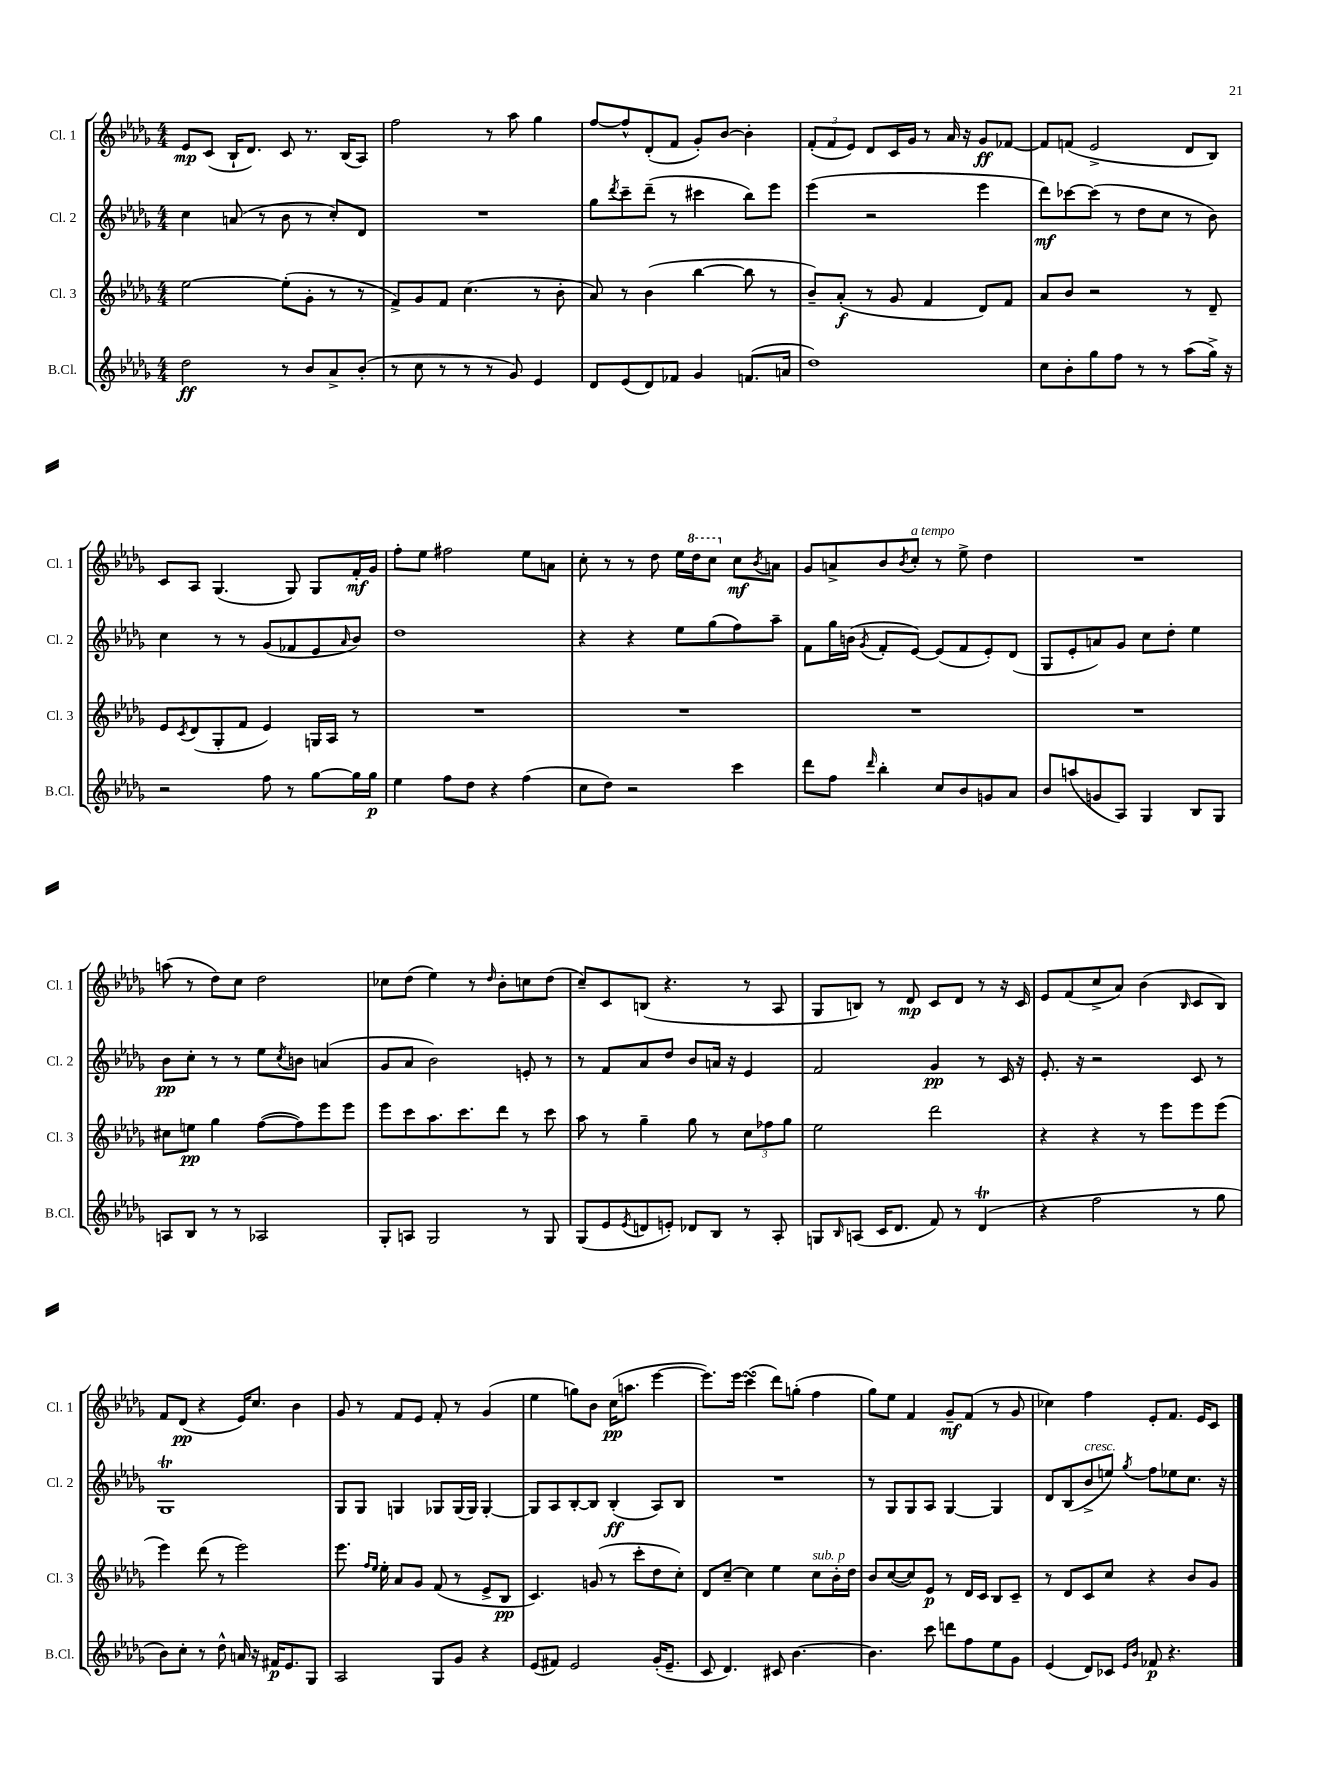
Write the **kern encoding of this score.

**kern	**dynam	**kern	**dynam	**kern	**dynam	**kern	**dynam
*part4	*part4	*part3	*part3	*part2	*part2	*part1	*part1
*staff4	*staff4	*staff3	*staff3	*staff2	*staff2	*staff1	*staff1
*I"B.Cl.	*	*I"Cl. 3	*	*I"Cl. 2	*	*I"Cl. 1	*
*I'B.Cl.	*	*I'Cl. 3	*	*I'Cl. 2	*	*I'Cl. 1	*
*clefG2	*	*clefG2	*	*clefG2	*	*clefG2	*
*k[b-e-a-d-g-]	*	*k[b-e-a-d-g-]	*	*k[b-e-a-d-g-]	*	*k[b-e-a-d-g-]	*
*M4/4	*	*M4/4	*	*M4/4	*	*M4/4	*
=19	=19	=19	=19	=19	=19	=19	=19
2dd-\	ff	[2ee-\	.	4cc\	.	8e-/L	mp
.	.	.	.	.	.	(8c/J	.
.	.	.	.	(8an/	.	16B-`/KL	.
.	.	.	.	.	.	8.d-/J)	.
.	.	.	.	8r	.	.	.
8r	.	(8ee-'\L]	.	8b-\	.	8c/	.
8b-/L	.	8g-'\J	.	8r	.	8.r	.
8a-^/	.	8r	.	8cc'/L)	.	.	.
.	.	.	.	.	.	(16B-/KL	.
(8b-'/J	.	8r	.	8d-/J	.	8A-/J)	.
=20	=20	=20	=20	=20	=20	=20	=20
8r	.	8f^/L)	.	1r	.	2ff\	.
8cc\	.	8g-/	.	.	.	.	.
8r	.	8f/J	.	.	.	.	.
8r	.	(4.cc\	.	.	.	.	.
8r	.	.	.	.	.	8r	.
8g-/)	.	.	.	.	.	8aa-\	.
4e-/	.	8r	.	.	.	4gg-\	.
.	.	8b-'\	.	.	.	.	.
=21	=21	=21	=21	=21	=21	=21	=21
8d-/L	.	8a-/)	.	8gg-\L	.	[8ff/L	.
.	.	.	.	8qddd-/	.	.	.
(8e-/	.	8r	.	8ccc~\	.	8ff^^/]	.
8d-/)	.	(4b-\	.	(8ddd-~\J	.	(8d-'/	.
8f-X/J	.	.	.	8r	.	8f/J	.
4g-/	.	[4bb-\	.	4ccc#X\	.	8g-'/L)	.
.	.	.	.	.	.	[8b-/J	.
(8.fn/L	.	8bb-\]	.	8bb-\L)	.	4b-'\]	.
.	.	8r	.	8eee-\J	.	.	.
16an/Jk	.	.	.	.	.	.	.
=22	=22	=22	=22	=22	=22	=22	=22
1dd-)	.	8b-~/L)	.	(4eee-\	.	(12f'/L	.
.	.	.	.	.	.	12f/	.
.	.	(8a-'/J	f	.	.	.	.
.	.	.	.	.	.	12e-/J)	.
.	.	8r	.	2r	.	8d-/L	.
.	.	8g-/	.	.	.	16c/L	.
.	.	.	.	.	.	16g-/JJ	.
.	.	4f/	.	.	.	8r	.
.	.	.	.	.	.	16a-/	.
.	.	.	.	.	.	16r	.
.	.	8d-/L)	.	4eee-\	.	8g-/L	ff
.	.	8f/J	.	.	.	[8f-X/J	.
=23	=23	=23	=23	=23	=23	=23	=23
8cc\L	.	8a-/L	.	8ddd-\L)	mf	8f-/L]	.
8b-'\	.	8b-/J	.	[8ccc-X\	.	(8fn/J	.
8gg-\	.	2r	.	(8ccc-\J]	.	2e-^/	.
8ff\J	.	.	.	8r	.	.	.
8r	.	.	.	8dd-\L	.	.	.
8r	.	.	.	8cc\J	.	.	.
(8aa-\L	.	8r	.	8r	.	8d-/L	.
16gg-^\Jk)	.	8d-~/	.	8b-\)	.	8B-/J)	.
16r	.	.	.	.	.	.	.
!!LO:LB:g=z
=24	=24	=24	=24	=24	=24	=24	=24
2r	.	8e-/L	.	4cc\	.	8c/L	.
.	.	8qc/	.	.	.	.	.
.	.	(8d-/	.	.	.	8A-/J	.
.	.	8G-'/	.	8r	.	(4.G-/	.
.	.	8f/J	.	8r	.	.	.
8ff\	.	4e-/)	.	(8g-/L	.	.	.
8r	.	.	.	8f-X/	.	8G-/)	.
[8gg-\L	.	16Gn/LL	.	8e-/	.	8G-/L	.
.	.	16A-/JJ	.	.	.	.	.
.	.	.	.	16qqa-/	.	.	.
16gg-\L]	.	8r	.	8b-/J)	.	16f'/L	mf
16gg-\JJ	p	.	.	.	.	16g-/JJ	.
=25	=25	=25	=25	=25	=25	=25	=25
4ee-\	.	1r	.	1dd-	.	8ff'\L	.
.	.	.	.	.	.	8ee-\J	.
8ff\L	.	.	.	.	.	2ff#X\	.
8dd-\J	.	.	.	.	.	.	.
4r	.	.	.	.	.	.	.
(4ff\	.	.	.	.	.	8ee-\L	.
.	.	.	.	.	.	8an\J	.
=26	=26	=26	=26	=26	=26	=26	=26
8cc\L	.	1r	.	4r	.	8cc'\	.
8dd-\J)	.	.	.	.	.	8r	.
2r	.	.	.	4r	.	8r	.
.	.	.	.	.	.	8dd-\	.
.	.	.	.	8ee-\L	.	16ee-\LL	.
*	*	*	*	*	*	*8va	*
.	.	.	.	.	.	16ddd-\J	.
.	.	.	.	(8gg-\	.	8ccc\J	.
*	*	*	*	*	*	*X8va	*
4ccc\	.	.	.	8ff\)	.	8cc\L	mf
.	.	.	.	.	.	8qb-/	.
.	.	.	.	8aa-~\J	.	8an\J	.
=27	=27	=27	=27	=27	=27	=27	=27
8ddd-\L	.	1r	.	8f\L	.	8g-/L	.
8ff\J	.	.	.	16gg-\L	.	8an^/	.
.	.	.	.	(16bn\JJ	.	.	.
16qqddd-/	.	.	.	8qg-/	.	.	.
4bb-'\	.	.	.	8f'/L	.	8b-/	.
.	.	.	.	.	.	8qb-/	.
!	!	!	!	!	!	!LO:TX:a:i:t=a tempo	!
.	.	.	.	[8e-/J)	.	8cc'/J	.
8cc/L	.	.	.	(8e-/L]	.	8r	.
8b-/	.	.	.	8f/	.	8ee-^\	.
8gn/	.	.	.	8e-'/)	.	4dd-\	.
8a-/J	.	.	.	(8d-/J	.	.	.
=28	=28	=28	=28	=28	=28	=28	=28
8b-/L	.	1r	.	8G-/L	.	1r	.
(8aan/	.	.	.	8e-'/	.	.	.
8gn/	.	.	.	8an/)	.	.	.
8A-/J)	.	.	.	8g-/J	.	.	.
4G-/	.	.	.	8cc\L	.	.	.
.	.	.	.	8dd-'\J	.	.	.
8B-/L	.	.	.	4ee-\	.	.	.
8G-/J	.	.	.	.	.	.	.
!!LO:LB:g=z
=29	=29	=29	=29	=29	=29	=29	=29
8An/L	.	8cc#X\L	.	8b-\L	pp	(8aan\	.
8B-/J	.	8een\J	pp	8cc'\J	.	8r	.
8r	.	4gg-\	.	8r	.	8dd-\L)	.
8r	.	.	.	8r	.	8cc\J	.
2A-X/	.	([8ff\L	.	8ee-\L	.	2dd-\	.
.	.	.	.	8qcc/	.	.	.
.	.	8ff\])	.	8bn\J	.	.	.
.	.	8eee-\	.	(4an/	.	.	.
.	.	8eee-\J	.	.	.	.	.
=30	=30	=30	=30	=30	=30	=30	=30
8G-'/L	.	8eee-\L	.	8g-/L	.	8cc-X\L	.
8An/J	.	8ccc\	.	8a-/J	.	(8dd-\J	.
2G-/	.	8.aa-\	.	2b-\)	.	4ee-\)	.
.	.	8.ccc\	.	.	.	.	.
.	.	.	.	.	.	8r	.
.	.	.	.	.	.	16qqdd-/	.
.	.	8ddd-\J	.	.	.	8b-'\L	.
8r	.	8r	.	8en'/	.	8ccn\	.
8G-/	.	8ccc\	.	8r	.	(8dd-\J	.
=31	=31	=31	=31	=31	=31	=31	=31
(8G-/L	.	8aa-\	.	8r	.	8cc~/L)	.
8e-/	.	8r	.	8f/L	.	8c/	.
8qe-/	.	.	.	.	.	.	.
8dn/	.	4gg-~\	.	8a-/	.	(8Bn/J	.
8en'/J)	.	.	.	8dd-/J	.	4.r	.
8d-X/L	.	8gg-\	.	8b-/L	.	.	.
8B-/J	.	8r	.	16an/Jk	.	.	.
.	.	.	.	16r	.	.	.
8r	.	12cc\L	.	4e-/	.	8r	.
.	.	12ff-X\	.	.	.	.	.
8A-'/	.	.	.	.	.	8A-/	.
.	.	12gg-\J	.	.	.	.	.
=32	=32	=32	=32	=32	=32	=32	=32
8Gn/L	.	2ee-\	.	2f/	.	8G-/L	.
16qqB-/	.	.	.	.	.	.	.
(8An/J	.	.	.	.	.	8Bn/J)	.
16c/KL	.	.	.	.	.	8r	.
8.d-/J	.	.	.	.	.	.	.
.	.	.	.	.	.	8d-/	mp
8f/)	.	2ddd-\	.	4g-/	pp	8c/L	.
8r	.	.	.	.	.	8d-/J	.
(4d-T/	.	.	.	8r	.	8r	.
.	.	.	.	16c/	.	16r	.
.	.	.	.	16r	.	16c/	.
=33	=33	=33	=33	=33	=33	=33	=33
4r	.	4r	.	8.e-'/	.	8e-/L	.
.	.	.	.	.	.	(8f/	.
.	.	.	.	16r	.	.	.
2ff\	.	4r	.	2r	.	8cc^/	.
.	.	.	.	.	.	8a-/J)	.
.	.	8r	.	.	.	(4b-\	.
.	.	8eee-\L	.	.	.	.	.
.	.	.	.	.	.	16qqB-/	.
8r	.	8eee-\	.	8c/	.	8c/L	.
8gg-\	.	(8eee-\J	.	8r	.	8B-/J)	.
!!LO:LB:g=z
=34	=34	=34	=34	=34	=34	=34	=34
8b-\L)	.	4eee-\)	.	1G-T	.	8f/L	.
8cc'\J	.	.	.	.	.	(8d-/J	pp
8r	.	(8ddd-\	.	.	.	4r	.
8dd-^^\	.	8r	.	.	.	.	.
16an/	.	2eee-\)	.	.	.	16e-/KL)	.
16r	.	.	.	.	.	8.cc/J	.
16f#X/KL	p	.	.	.	.	.	.
8.e-/	.	.	.	.	.	.	.
.	.	.	.	.	.	4b-\	.
8G-/J	.	.	.	.	.	.	.
=35	=35	=35	=35	=35	=35	=35	=35
2A-/	.	8.eee-\	.	8G-/L	.	8g-/	.
.	.	.	.	8G-/J	.	8r	.
.	.	16qqff/LL	.	.	.	.	.
.	.	16qqee-/JJ	.	.	.	.	.
.	.	16ee-'\	.	.	.	.	.
.	.	8a-/L	.	4Gn/	.	8f/L	.
.	.	8g-/J	.	.	.	8e-/J	.
8G-/L	.	(8f/	.	8G-X/L	.	8f'/	.
8g-/J	.	8r	.	(16G-/L	.	8r	.
.	.	.	.	16G-/JJ)	.	.	.
4r	.	8e-^/L	.	[4G-'/	.	(4g-/	.
.	.	8B-/J	pp	.	.	.	.
=36	=36	=36	=36	=36	=36	=36	=36
(8e-/L	.	4.c/)	.	8G-/L]	.	4ee-\	.
8f#X/J)	.	.	.	8A-/	.	.	.
2e-/	.	.	.	[8B-'/	.	8ggn\L)	.
.	.	(8gn/	.	8B-/J]	.	8b-\J	.
.	.	8r	.	(4B-'/	ff	(16cc\KL	pp
.	.	.	.	.	.	8.aan\J	.
.	.	8ccc'\L	.	.	.	.	.
(16g-'/KL	.	8dd-\	.	8A-/L)	.	[4eee-\	.
8.e-~/J	.	.	.	.	.	.	.
.	.	8cc'\J)	.	8B-/J	.	.	.
=37	=37	=37	=37	=37	=37	=37	=37
8c/	.	8d-/L	.	1r	.	8.eee-\L])	.
4.d-/)	.	[8cc~/J	.	.	.	.	.
.	.	.	.	.	.	16eee-\Jk	.
.	.	4cc\]	.	.	.	(4cccsSsS\	.
8c#X/	.	4ee-\	.	.	.	8ddd-\L)	.
[4.b-\	.	.	.	.	.	(8ggn'\J	.
!	!	!LO:TX:a:i:t=sub. p	!	!	!	!	!
.	.	8cc\L	.	.	.	4ff\	.
.	.	16b-'\L	.	.	.	.	.
.	.	16dd-\JJ	.	.	.	.	.
=38	=38	=38	=38	=38	=38	=38	=38
4.b-\]	.	8b-/L	.	8r	.	8gg-\L)	.
.	.	([8cc/	.	8G-/L	.	8ee-\J	.
.	.	8cc/])	.	8G-/	.	4f/	.
8ccc\	.	8e-/J	p	8A-/J	.	.	.
8dddn\L	.	8r	.	[4G-/	.	8g-~/L	mf
8ff\	.	16d-/LL	.	.	.	(8f/J	.
.	.	16c/JJ	.	.	.	.	.
8ee-\	.	8B-/L	.	4G-/]	.	8r	.
8g-\J	.	8c~/J	.	.	.	8g-/	.
=39	=39	=39	=39	=39	=39	=39	=39
(4e-/	.	8r	.	8d-/L	.	4cc-X\)	.
.	.	8d-/L	.	(8B-/	.	.	.
!	!	!	!	!LO:TX:a:i:t=cresc.	!	!	!
8d-/L)	.	8c/	.	8b-^/	.	4ff\	.
8c-X/J	.	8cc/J	.	8een/J)	.	.	.
16qqe-/LL	.	.	.	.	.	.	.
16qqb-/JJ	.	.	.	8qgg-/	.	.	.
8f-X/	p	4r	.	8ff\L	.	8e-'/L	.
4.r	.	.	.	8ee-X\	.	8.f/J	.
.	.	8b-/L	.	8.cc\J	.	.	.
.	.	.	.	.	.	16e-/KL	.
.	.	8g-/J	.	.	.	8c/J	.
.	.	.	.	16r	.	.	.
==	==	==	==	==	==	==	==
*-	*-	*-	*-	*-	*-	*-	*-
